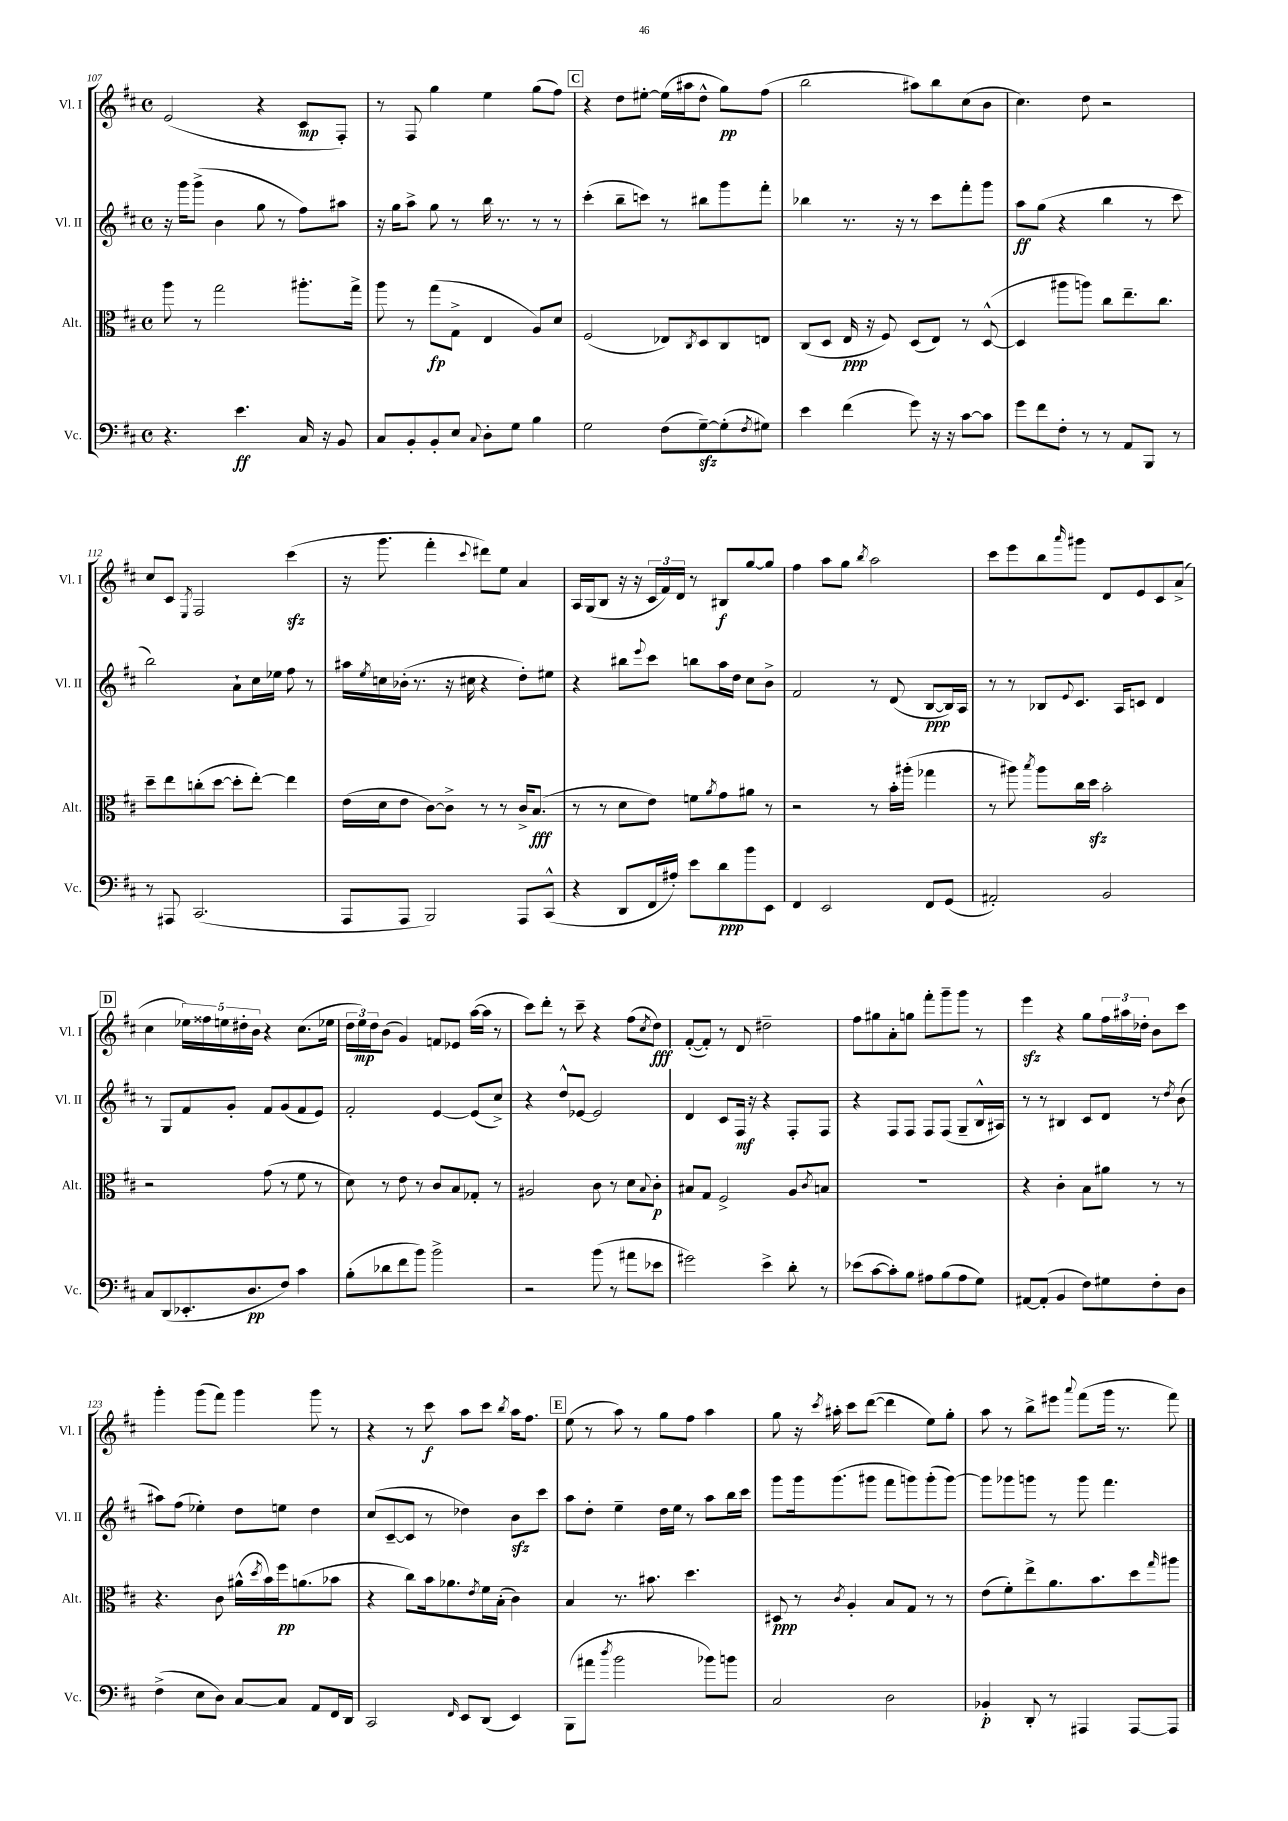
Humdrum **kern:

**kern	**dynam	**kern	**dynam	**kern	**dynam	**kern	**dynam
*part4	*part4	*part3	*part3	*part2	*part2	*part1	*part1
*staff4	*staff4	*staff3	*staff3	*staff2	*staff2	*staff1	*staff1
*I"Vc.	*	*I"Alt.	*	*I"Vl. II	*	*I"Vl. I	*
*I'Vc.	*	*I'Alt.	*	*I'Vl. II	*	*I'Vl. I	*
*clefF4	*	*clefC3	*	*clefG2	*	*clefG2	*
*k[f#c#]	*	*k[f#c#]	*	*k[f#c#]	*	*k[f#c#]	*
*M4/4	*	*M4/4	*	*M4/4	*	*M4/4	*
*met(c)	*	*met(c)	*	*met(c)	*	*met(c)	*
=107	=107	=107	=107	=107	=107	=107	=107
4.r	.	8aa\	.	16r	.	(2e/	.
.	.	.	.	16ggg\KL	.	.	.
.	.	8r	.	(8ggg^\J	.	.	.
.	.	2gg\	.	4b\	.	.	.
4.e\	ff	.	.	.	.	.	.
.	.	.	.	8gg\	.	4r	.
.	.	.	.	8r	.	.	.
16C#/	.	8.aa#X'\L	.	8ff#\L)	.	8c#/L	mp
16r	.	.	.	.	.	.	.
8BB/	.	.	.	8aa#X\J	.	8F#'/J)	.
.	.	16gg^\Jk	.	.	.	.	.
=108	=108	=108	=108	=108	=108	=108	=108
8C#/L	.	8aa\	.	16r	.	8r	.
.	.	.	.	16gg\KL	.	.	.
8BB'/	.	8r	.	8aa^\J	.	8F#/	.
8BB'/	.	(8gg\L	fp	8gg\	.	4gg\	.
8E/J	.	8G^\J	.	8r	.	.	.
8qqC#/	.	.	.	.	.	.	.
8D'\L	.	4E/	.	16bb\	.	4ee\	.
.	.	.	.	8.r	.	.	.
8G\J	.	.	.	.	.	.	.
4B\	.	8A/L)	.	8r	.	(8gg\L	.
.	.	8d/J	.	8r	.	8ff#\J)	.
!!LO:REH:place=s1:t=C
=109	=109	=109	=109	=109	=109	=109	=109
2G\	.	(2F#/	.	(4ccc#'\	.	4r	.
.	.	.	.	8bb~\L	.	8dd\L	.
.	.	.	.	8cccn\J)	.	[8ee#X'\J	.
(8F#\L	.	8E-X/L)	.	8r	.	(16ee#\LL]	.
.	.	.	.	.	.	16aa#X\J	.
.	.	8qC#/	.	.	.	.	.
[8Gzz~\)	.	8D/	.	8bb#X\L	.	8dd^^\J	.
(8G'\]	.	8C#/	.	8ggg\	.	8gg\L)	pp
8qF#/	.	.	.	.	.	.	.
8G#X\J)	.	8En/J	.	8fff#'\J	.	(8ff#\J	.
=110	=110	=110	=110	=110	=110	=110	=110
4e\	.	(8C#/L	.	4bb-X\	.	2bb\	.
.	.	8D/J	.	.	.	.	.
(4f#\	.	16E/	ppp	8.r	.	.	.
.	.	16r	.	.	.	.	.
.	.	8F#/)	.	.	.	.	.
.	.	.	.	16r	.	.	.
8g\)	.	(8D/L	.	8r	.	8aa#X\L)	.
16r	.	8E/J)	.	8ccc#\L	.	8bb\	.
16r	.	.	.	.	.	.	.
[8c#\L	.	8r	.	8fff#'\	.	(8cc#\	.
8c#\J]	.	([8D^^/	.	8ggg\J	.	8b\J	.
=111	=111	=111	=111	=111	=111	=111	=111
8g\L	.	4D/]	.	8aa\L	ff	4.cc#\)	.
8f#\	.	.	.	(8gg\J	.	.	.
8F#'\J	.	8aa#X\L	.	4r	.	.	.
8r	.	8aan\J)	.	.	.	8dd\	.
8r	.	8cc#\L	.	4bb\	.	2r	.
8AA/L	.	8.ee~\	.	.	.	.	.
8BBB/J	.	.	.	8r	.	.	.
.	.	8.cc#\J	.	.	.	.	.
8r	.	.	.	8ccc#\	.	.	.
!!LO:LB:g=z
=112	=112	=112	=112	=112	=112	=112	=112
8r	.	8dd~\L	.	2bb\)	.	8cc#/L	.
8AAA#X/	.	8ee\	.	.	.	8c#/J	.
.	.	.	.	.	.	8qE/	.
(2.CC#/	.	(8ccn'\	.	.	.	2F#/	.
.	.	[8dd\J	.	.	.	.	.
.	.	8dd'\L]	.	8a`\L	.	.	.
.	.	[8ee'\J)	.	16cc#\L	.	.	.
.	.	.	.	16ee-X\JJ	.	.	.
.	.	4ee\]	.	8ff#\	.	(4ccc#zz\	.
.	.	.	.	8r	.	.	.
=113	=113	=113	=113	=113	=113	=113	=113
8AAA/L	.	(16e\LL	.	16aa#X\LL	.	16r	.
.	.	.	.	8qee/	.	.	.
.	.	16d\J	.	16ccn\	.	8.ggg\	.
8AAA/J	.	8e\J	.	(16b-X'\JJ	.	.	.
.	.	.	.	8.r	.	.	.
2BBB/)	.	[8c#\L)	.	.	.	4fff#'\	.
.	.	8c#^\J]	.	16r	.	.	.
.	.	.	.	16cc#X\	.	.	.
.	.	.	.	.	.	8qqccc#/	.
.	.	8r	.	4r	.	8ddd#X\L)	.
.	.	8r	.	.	.	8ee\J	.
8AAA/L	.	16c#^/KL	.	8dd'\L)	.	4a/	.
.	.	(8.B/J	fff	.	.	.	.
(8CC#^^/J	.	.	.	8ee#X\J	.	.	.
=114	=114	=114	=114	=114	=114	=114	=114
4r	.	8r	.	4r	.	16A/LL	.
.	.	.	.	.	.	(16G/J	.
.	.	8r	.	.	.	8B/J	.
8DD/L	.	8d\L	.	8bb#X\L	.	16r	.
.	.	.	.	.	.	16r	.
.	.	.	.	8qqeee/	.	.	.
16FF#/L	.	8e\J)	.	8ccc#\J	.	24c#/LL	.
.	.	.	.	.	.	24f#/)	.
16A#X'/JJ)	.	.	.	.	.	.	.
.	.	.	.	.	.	24d/JJ	.
8e\L	.	8fn\L	.	8bbn\L	.	8r	.
.	.	8qa/	.	.	.	.	.
8d\	ppp	8g\	.	16aa\L	.	8B#X/L	f
.	.	.	.	16dd\JJ	.	.	.
8b\	.	8a#X\J	.	8cc#\L	.	[8gg/	.
8EE\J	.	8r	.	8b^\J	.	8gg/J]	.
=115	=115	=115	=115	=115	=115	=115	=115
4FF#/	.	2r	.	2f#/	.	4ff#\	.
2EE/	.	.	.	.	.	8aa\L	.
.	.	.	.	.	.	8gg\J	.
.	.	.	.	.	.	8qbb/	.
.	.	8r	.	8r	.	2aa\	.
.	.	16b'\LL	.	(8d/	.	.	.
.	.	(16aa#X'\JJ	.	.	.	.	.
8FF#/L	.	4gg-X\	.	[8B/L	ppp	.	.
(8GG/J	.	.	.	16B/L])	.	.	.
.	.	.	.	16A/JJ	.	.	.
=116	=116	=116	=116	=116	=116	=116	=116
2AA#X'/)	.	8r	.	8r	.	8ccc#\L	.
.	.	8aa#X\)	.	8r	.	8eee\	.
.	.	8qbb/	.	.	.	.	.
.	.	8aa#\L	.	8B-X/L	.	8bb\	.
.	.	.	.	8qqe/	.	16qqaaa/	.
.	.	16cc#\L	.	8.c#/J	.	8ggg#X\J	.
.	.	16ddzz\JJ	.	.	.	.	.
2BB/	.	2b'\	.	.	.	8d/L	.
.	.	.	.	16A/KL	.	.	.
.	.	.	.	8cn/J	.	8e/	.
.	.	.	.	4d/	.	8c#/	.
.	.	.	.	.	.	(8a^/J	.
!!LO:LB:g=z
!!LO:REH:place=s1:t=D
=117	=117	=117	=117	=117	=117	=117	=117
8C#/L	.	2r	.	8r	.	4cc#\	.
(8DD/	.	.	.	8G/L	.	.	.
8.EE-X'/	.	.	.	8f#/	.	20ee-X\LL)	.
.	.	.	.	.	.	20ff##X\	.
.	.	.	.	.	.	20een\	.
.	.	.	.	8g'/J	.	.	.
.	.	.	.	.	.	20dd#X'\	.
8.D/	pp	.	.	.	.	.	.
.	.	.	.	.	.	20b\JJ	.
.	.	(8g\	.	8f#/L	.	4r	.
8F#/J)	.	8r	.	(8g/	.	.	.
4c#\	.	8f#\	.	8f#/	.	(8.cc#\L	.
.	.	8r	.	8e/J)	.	.	.
.	.	.	.	.	.	16ee-X\Jk	.
=118	=118	=118	=118	=118	=118	=118	=118
(8B'\L	.	8d\)	.	2f#'/	.	24dd\LL	.
.	.	.	.	.	.	24ee\)	mp
.	.	.	.	.	.	24dd\J	.
8d-X\	.	8r	.	.	.	(8b\J	.
8f#\	.	8e\	.	.	.	4g/)	.
8b\J)	.	8r	.	.	.	.	.
2b^\	.	8c#/L	.	[4e/	.	8fn/L	.
.	.	8B/	.	.	.	8e-X/J	.
.	.	8G-X'/J	.	(8e/L]	.	([16aa\LL	.
.	.	.	.	.	.	16aa\JJ]	.
.	.	8r	.	8cc#^/J)	.	8r	.
=119	=119	=119	=119	=119	=119	=119	=119
2r	.	2A#X/	.	4r	.	8ccc#\L)	.
.	.	.	.	.	.	8ddd'\J	.
.	.	.	.	8dd^^/L	.	8r	.
.	.	.	.	[8e-X/J	.	8ccc#~\	.
(8b\	.	8c#\	.	2e-/]	.	4r	.
8r	.	8r	.	.	.	.	.
8a#X\L	.	8d\L	.	.	.	(8ff#\L	.
.	.	8qqB/	.	.	.	8qcc#/	.
8e-X\J	.	8c#'\J	p	.	.	8dd\J)	fff
=120	=120	=120	=120	=120	=120	=120	=120
2g#X\)	.	8B#X/L	.	4d/	.	([8f#'/L	.
.	.	8G/J	.	.	.	8f#'/J])	.
.	.	2F#^/	.	8c#/L	.	8r	.
.	.	.	.	16F#/Jk	mf	8d/	.
.	.	.	.	16r	.	.	.
4e^\	.	.	.	4r	.	2dd#X~\	.
8d'\	.	8A/L	.	8F#'/L	.	.	.
.	.	8qc#/	.	.	.	.	.
8r	.	8Bn/J	.	8F#/J	.	.	.
=121	=121	=121	=121	=121	=121	=121	=121
(8e-X\L	.	1r	.	4r	.	8ff#\L	.
[8c#\	.	.	.	.	.	8gg#X\	.
8c#'\])	.	.	.	8F#/L	.	8a'\	.
8B\J	.	.	.	8F#/J	.	8ggn\J	.
8A#X\L	.	.	.	8F#/L	.	8fff#'\L	.
(8B\	.	.	.	(8F#/J	.	8ggg~\	.
8A#\	.	.	.	8G~/L	.	8ggg\J	.
8G\J)	.	.	.	16B^^/L	.	8r	.
.	.	.	.	16A#X/JJ)	.	.	.
=122	=122	=122	=122	=122	=122	=122	=122
[8AA#X/L	.	4r	.	8r	.	4eeezz\	.
(8AA#'/J]	.	.	.	8r	.	.	.
4BB/	.	4c#'\	.	4B#X/	.	4r	.
8F#\L)	.	8B\L	.	8c#/L	.	8gg\L	.
8G#X\	.	8a#X\J	.	8d/J	.	24ff#\L	.
.	.	.	.	.	.	24aa#X\	.
.	.	.	.	.	.	24dd-X'\JJ	.
8F#'\	.	8r	.	8r	.	8b\L	.
.	.	.	.	8qdd/	.	.	.
8D\J	.	8r	.	(8b\	.	8ccc#\J	.
!!LO:LB:g=z
=123	=123	=123	=123	=123	=123	=123	=123
(4F#^\	.	4.r	.	8aa#X\L)	.	4ggg'\	.
.	.	.	.	(8ff#\J	.	.	.
8E\L	.	.	.	4ee-X'\)	.	(8ggg\L	.
8D\J)	.	8c#\	.	.	.	8fff#\J)	.
[8C#/L	.	(16a#X^^\LL	.	8dd\L	.	4ggg\	.
.	.	8qdd/	.	.	.	.	.
.	.	16b\)	.	.	.	.	.
8C#/J]	.	16ff#\J	pp	8een\J	.	.	.
.	.	(8.an\	.	.	.	.	.
8AA/L	.	.	.	4dd\	.	8ggg\	.
16FF#/L	.	8b-X\J	.	.	.	8r	.
16DD/JJ	.	.	.	.	.	.	.
=124	=124	=124	=124	=124	=124	=124	=124
2CC#/	.	4r	.	(8cc#/L	.	4r	.
.	.	.	.	[8c#~/	.	.	.
.	.	8cc#\L)	.	8c#/J]	.	8r	.
.	.	16b\k	.	8r	.	8ccc#\	f
.	.	8.a-X\	.	.	.	.	.
16qqFF#/	.	.	.	.	.	.	.
8EE/L	.	.	.	4dd-X\)	.	8aa\L	.
.	.	8qe/	.	.	.	.	.
(8DD/J	.	16f#\L	.	.	.	8ccc#\J	.
.	.	(16B'\JJ	.	.	.	.	.
.	.	.	.	.	.	8qbb/	.
4EE/)	.	4c#\)	.	8bzz\L	.	16aa\KL	.
.	.	.	.	.	.	8.ff#\J	.
.	.	.	.	8ccc#\J	.	.	.
!!LO:REH:place=s1:t=E
=125	=125	=125	=125	=125	=125	=125	=125
(8BBB\L	.	4B/	.	8aa\L	.	(8ee\	.
8a#X\J	.	.	.	8dd'\J	.	8r	.
8qdd/	.	.	.	.	.	.	.
2b\	.	8.r	.	4ee~\	.	8aa\)	.
.	.	.	.	.	.	8r	.
.	.	8.b#X\	.	.	.	.	.
.	.	.	.	16dd\LL	.	8gg\L	.
.	.	.	.	16ee\JJ	.	.	.
.	.	4.dd\	.	8r	.	8ff#\J	.
8b-X\L)	.	.	.	8aa\L	.	4aa\	.
8bn\J	.	.	.	16bb\L	.	.	.
.	.	.	.	16ccc#\JJ	.	.	.
=126	=126	=126	=126	=126	=126	=126	=126
2C#/	.	8D#X/	ppp	8ggg\L	.	8gg\	.
.	.	8r	.	16ggg\k	.	16r	.
.	.	.	.	.	.	8qccc#/	.
.	.	.	.	(8.ggg\	.	16aa#X'\	.
.	.	8qc#/	.	.	.	.	.
.	.	4A'/	.	.	.	8ccc#\L	.
.	.	.	.	8ggg#X\J	.	([8ddd\J	.
2D\	.	8B/L	.	8fff#\L	.	4ddd\]	.
.	.	8G/J	.	8gggn\)	.	.	.
.	.	8r	.	(8ggg'\	.	8ee\L)	.
.	.	8r	.	[8ggg\J)	.	8gg'\J	.
=127	=127	=127	=127	=127	=127	=127	=127
4BB-X'/	p	(8e\L	.	8ggg\L]	.	8aa\	.
.	.	8f#'\)	.	8ggg-X\	.	8r	.
8DD'/	.	8ee^\	.	8gggn\J	.	8bb^\L	.
8r	.	8.a\	.	8r	.	8eee#X\J	.
.	.	.	.	.	.	8qqaaa/	.
4AAA#X/	.	.	.	8ggg\	.	(8fff#\L	.
.	.	8.b\	.	.	.	.	.
.	.	.	.	4.fff#\	.	16ggg\Jk	.
.	.	.	.	.	.	8.r	.
[8AAA#/L	.	8dd\	.	.	.	.	.
.	.	16qqgg/	.	.	.	.	.
8AAA#/J]	.	8aa#X\J	.	.	.	8fff#\)	.
==	==	==	==	==	==	==	==
*-	*-	*-	*-	*-	*-	*-	*-
